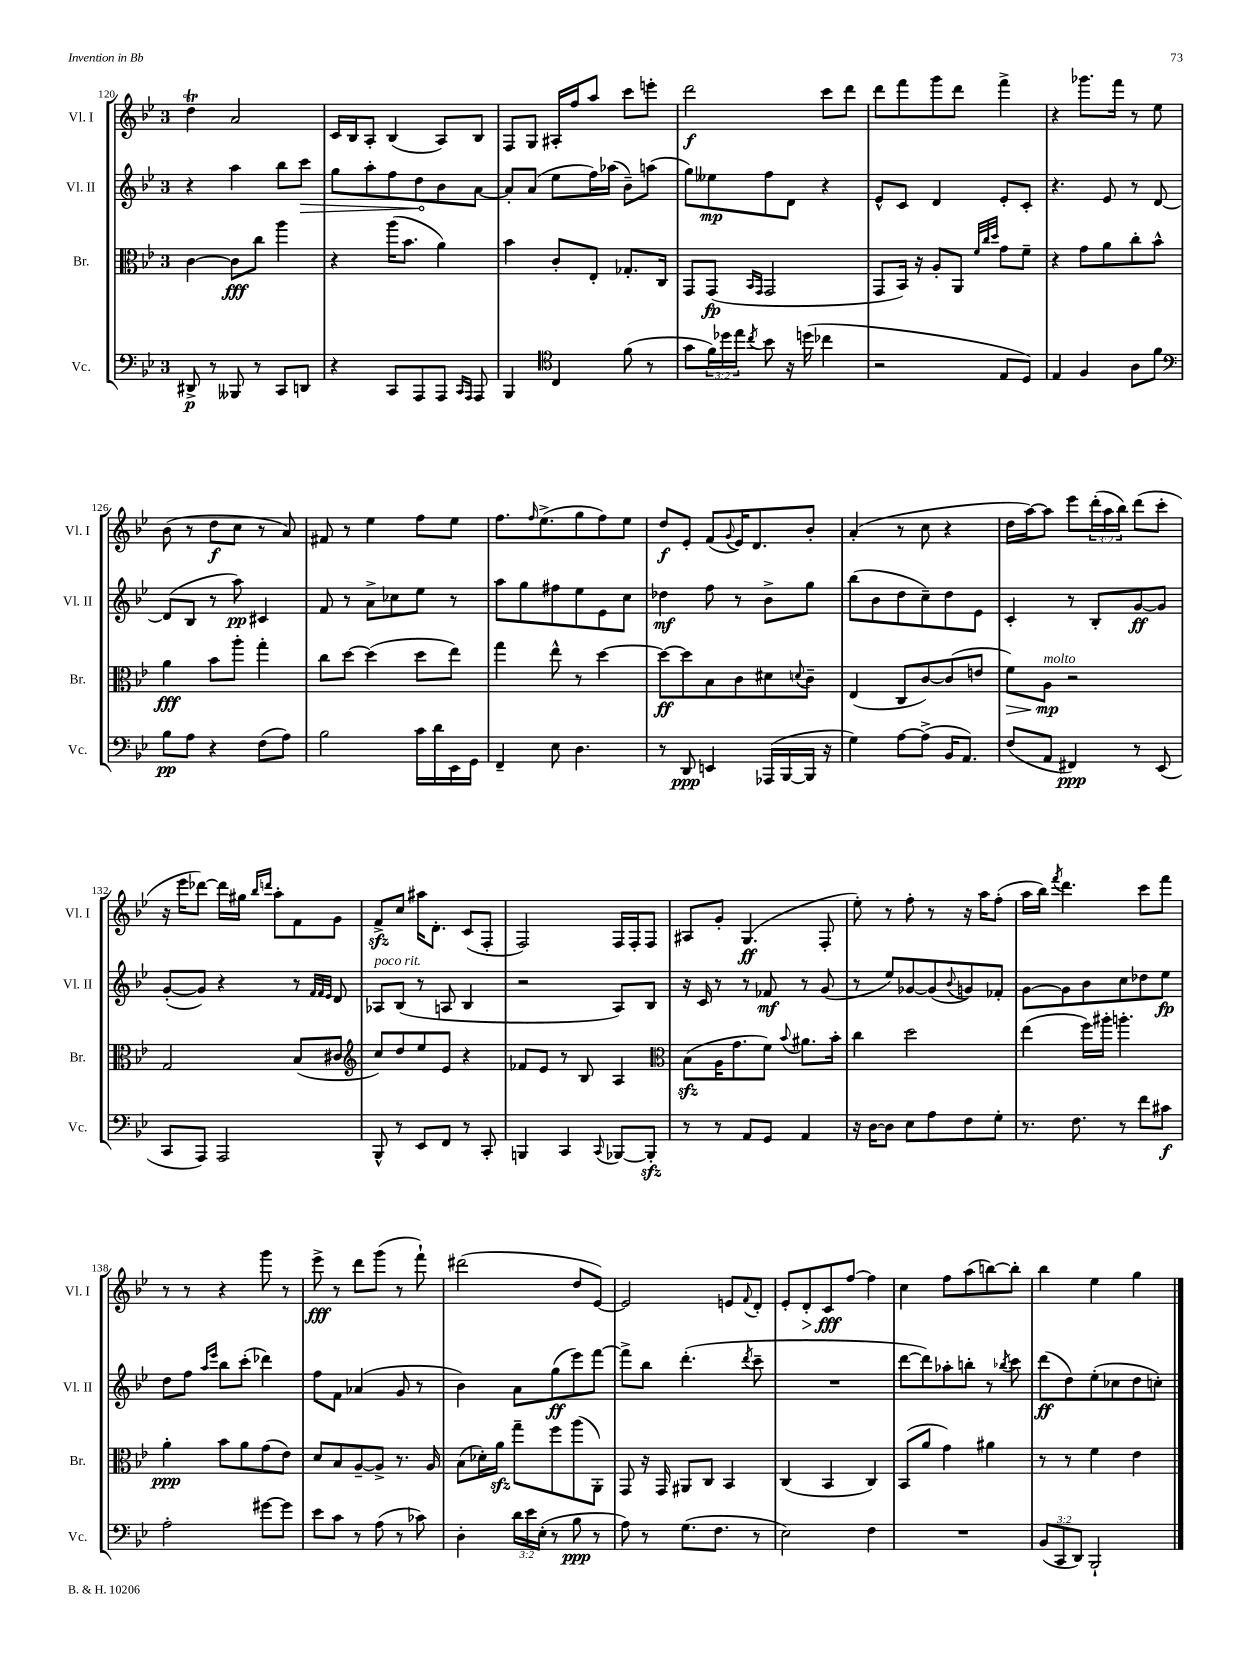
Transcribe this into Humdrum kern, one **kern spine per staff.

**kern	**dynam	**kern	**dynam	**kern	**dynam	**kern	**dynam
*part4	*part4	*part3	*part3	*part2	*part2	*part1	*part1
*staff4	*staff4	*staff3	*staff3	*staff2	*staff2	*staff1	*staff1
*I"Vc.	*	*I"Br.	*	*I"Vl. II	*	*I"Vl. I	*
*I'Vc.	*	*I'Br.	*	*I'Vl. II	*	*I'Vl. I	*
*clefF4	*	*clefC3	*	*clefG2	*	*clefG2	*
*k[b-e-]	*	*k[b-e-]	*	*k[b-e-]	*	*k[b-e-]	*
*M3/4	*	*M3/4	*	*M3/4	*	*M3/4	*
=120	=120	=120	=120	=120	=120	=120	=120
8DD#X^/	p	[4c\	.	4r	.	4ddt\	.
8r	.	.	.	.	.	.	.
8BBB--X/	.	8c\L]	fff	4aa\	.	2a/	.
8r	.	8cc\J	.	.	.	.	.
8CC/L	.	4aa\	.	8bb-\L	.	.	.
!	!	!	!	!	!LO:HP:b	!	!
8DDn/J	.	.	.	8ccc\J	>	.	.
=121	=121	=121	=121	=121	=121	=121	=121
4r	.	4r	.	8gg\L	.	16c/LL	.
.	.	.	.	.	.	16B-/J	.
.	.	.	.	8aa'\	.	8A'/J	.
8CC/L	.	(16aa\KL	.	8ff\	.	(4B-/	.
.	.	8.b-\J	.	.	.	.	.
8AAA/	.	.	.	8dd\	.	.	.
8AAA/J	.	4a\)	.	8b-\	]	8A/L)	.
16qqCC/LL	.	.	.	.	.	.	.
16qqAAA/JJ	.	.	.	.	.	.	.
8AAA/	.	.	.	[8a\J	.	8B-/J	.
=122	=122	=122	=122	=122	=122	=122	=122
4BBB-/	.	4b-\	.	8a'/L]	.	8F/L	.
.	.	.	.	(8a/J	.	8G/J	.
*clefC4	*	*	*	*	*	*	*
4C/	.	8c'/L	.	8ee-\L	.	16A#X'/LL	.
.	.	.	.	.	.	16ff/J	.
.	.	8E-'/J	.	16ff\L)	.	8aa/J	.
.	.	.	.	(16aa-X\JJ	.	.	.
(8f\	.	8.G-X'/L	.	8b-~\L)	.	8ccc\L	.
8r	.	.	.	(8aan\J	.	8eeen'\J	.
.	.	16C/Jk	.	.	.	.	.
=123	=123	=123	=123	=123	=123	=123	=123
8g\L	.	8GG/L	.	8gg\L)	.	2ddd\	f
24f\L)	.	(8GG/J	fp	8ee--X\	mp	.	.
24dd-X\	.	.	.	.	.	.	.
24ee-\JJ	.	.	.	.	.	.	.
.	.	16qqBB-/LL	.	.	.	.	.
8qcc/	.	16qqGG/JJ	.	.	.	.	.
8b-\	.	2GG/	.	8ff\	.	.	.
16r	.	.	.	8d\J	.	.	.
(16ddn\	.	.	.	.	.	.	.
4cc-X\	.	.	.	4r	.	8ccc\L	.
.	.	.	.	.	.	8ddd\J	.
=124	=124	=124	=124	=124	=124	=124	=124
2r	.	8GG/L	.	8e-^^/L	.	8ddd\L	.
.	.	16BB-/Jk)	.	8c/J	.	8fff\	.
.	.	16r	.	.	.	.	.
.	.	8A'/L	.	4d/	.	8ggg\	.
.	.	8AA/J	.	.	.	8ddd\J	.
.	.	32qqf/LLL	.	.	.	.	.
.	.	32qqcc/	.	.	.	.	.
.	.	32qqdd/JJJ	.	.	.	.	.
8E-/L	.	8g\L	.	8e-'/L	.	4fff^\	.
8D/J)	.	8f~\J	.	8c'/J	.	.	.
=125	=125	=125	=125	=125	=125	=125	=125
4E-/	.	4r	.	4.r	.	4r	.
4F/	.	8g\L	.	.	.	8.ggg-X\L	.
.	.	8a\	.	8e-/	.	.	.
.	.	.	.	.	.	16fff\Jk	.
8A\L	.	8cc'\	.	8r	.	8r	.
8f\J	.	8b-^^\J	.	[8d/	.	8ee-\	.
!!LO:LB:g=z
=126	=126	=126	=126	=126	=126	=126	=126
*clefF4	*	*	*	*	*	*	*
8B-\L	pp	4a\	fff	(8d/L]	.	(8b-\	.
8A\J	.	.	.	8B-/J	.	8r	.
4r	.	8b-\L	.	8r	.	8dd\L	f
.	.	8aa'\J	.	8aa\)	pp	8cc\J	.
(8F\L	.	4gg'\	.	4c#X/	.	8r	.
8A\J)	.	.	.	.	.	8a/)	.
=127	=127	=127	=127	=127	=127	=127	=127
2B-\	.	8cc\L	.	8f/	.	8f#X/	.
.	.	[8dd\J	.	8r	.	8r	.
.	.	(4dd\]	.	8a^\L	.	4ee-\	.
.	.	.	.	8cc-X\	.	.	.
16c\LL	.	8dd\L	.	8ee-\J	.	8ff\L	.
16d\	.	.	.	.	.	.	.
16EE-\	.	8ee-\J)	.	8r	.	8ee-\J	.
16GG\JJ	.	.	.	.	.	.	.
=128	=128	=128	=128	=128	=128	=128	=128
4FF~/	.	4gg\	.	8aa\L	.	8.ff\L	.
.	.	.	.	8gg\	.	.	.
.	.	.	.	.	.	16qqff/	.
.	.	.	.	.	.	(8.ee-^\	.
8E-\	.	8ee-^^\	.	8ff#X\	.	.	.
4.D\	.	8r	.	8ee-\	.	8gg\	.
.	.	[4dd\	.	8e-\	.	8ff\)	.
.	.	.	.	8cc\J	.	8ee-\J	.
=129	=129	=129	=129	=129	=129	=129	=129
8r	.	8dd\L_	ff	4dd-X\	mf	8dd/L	f
8DD/	ppp	8dd\]	.	.	.	8e-'/J	.
4EEn/	.	8B-\	.	8ff\	.	(8f/L	.
.	.	.	.	.	.	8qqg/	.
.	.	8c\	.	8r	.	16e-/K)	.
.	.	.	.	.	.	8.d/	.
(16AAA-X/LL	.	8d#X\	.	8b-^\L	.	.	.
[16BBB-/	.	.	.	.	.	.	.
.	.	8qqdn/	.	.	.	.	.
16BBB-/JJ]	.	8c~\J	.	8gg\J	.	8b-'/J	.
16r	.	.	.	.	.	.	.
=130	=130	=130	=130	=130	=130	=130	=130
4G\)	.	(4E-/	.	(8bb-\L	.	(4a'/	.
.	.	.	.	8b-\	.	.	.
[8A\L	.	8C/L	.	8dd\	.	8r	.
(8A^\J]	.	[8c/)	.	8cc~\)	.	8cc\	.
16BB-/KL	.	(8c/]	.	8dd\	.	4r	.
8.AA/J)	.	.	.	.	.	.	.
.	.	8en/J	.	8e-\J	.	.	.
=131	=131	=131	=131	=131	=131	=131	=131
!	!	!	!LO:HP:b	!	!	!	!
(8F/L	.	8f\L)	>	4c'/	.	16dd\LL	.
.	.	.	.	.	.	[16aa\J)	.
!	!	!LO:TX:a:i:t=molto	!	!	!	!	!
8AA/J	.	8A\J	mp	.	.	8aa\J]	.
4FF#X/)	ppp	2r	]	8r	.	8eee-\L	.
.	.	.	.	8B-'/L	.	(24ddd'\L	.
.	.	.	.	.	.	24aa\	.
.	.	.	.	.	.	24bb-\JJ)	.
8r	.	.	.	[8g/	ff	(8ddd\L	.
(8EE-/	.	.	.	8g/J]	.	8ccc'\J	.
!!LO:LB:g=z
=132	=132	=132	=132	=132	=132	=132	=132
8CC/L	.	2G/	.	([8g'/L	.	16r	.
.	.	.	.	.	.	16eee-\KL	.
8AAA/J)	.	.	.	8g/J])	.	[8ddd-X\J)	.
2AAA/	.	.	.	4r	.	16ddd-\LL]	.
.	.	.	.	.	.	16gg#X\JJ	.
.	.	.	.	.	.	16qqbb-/LL	.
.	.	.	.	.	.	16qqdddn/JJ	.
.	.	.	.	.	.	8aa'\L	.
.	.	(8B-/L	.	8r	.	8f\	.
.	.	.	.	32qqf/LLL	.	.	.
.	.	.	.	32qqf/	.	.	.
.	.	.	.	32qqe-/JJJ	.	.	.
.	.	8c#X/J	.	8d/	.	8g\J	.
=133	=133	=133	=133	=133	=133	=133	=133
*	*	*clefG2	*	*	*	*	*
!	!	!	!	!LO:TX:a:i:t=poco rit.	!	!	!
8BBB-^^/	.	8cc/L)	.	8A-X/L	.	8fzz^/L	.
8r	.	8dd/	.	(8B-/J	.	8cc/J	.
8EE-/L	.	8ee-/	.	8r	.	16aa#X\KL	.
.	.	.	.	.	.	8.d'\J	.
8FF/J	.	8e-/J	.	8An/	.	.	.
8r	.	4r	.	4B-/	.	(8c/L	.
8CC'/	.	.	.	.	.	8F'/J	.
=134	=134	=134	=134	=134	=134	=134	=134
4BBBn/	.	8f-X/L	.	2r	.	2F/)	.
.	.	8e-/J	.	.	.	.	.
4CC/	.	8r	.	.	.	.	.
.	.	8B-/	.	.	.	.	.
8qqCC/	.	.	.	.	.	.	.
[8BBB-X/L	.	4A/	.	8A/L)	.	16F/LL	.
.	.	.	.	.	.	16F'/J	.
8BBB-zz'/J]	.	.	.	8B-/J	.	8F/J	.
=135	=135	=135	=135	=135	=135	=135	=135
*	*	*clefC3	*	*	*	*	*
8r	.	(8B-zz\L	.	16r	.	8A#X/L	.
.	.	.	.	16c/	.	.	.
8r	.	16A\K	.	8r	.	8g'/J	.
.	.	8.g\	.	.	.	.	.
8AA/L	.	.	.	8r	.	(4.G/	ff
8GG/J	.	8f\J)	.	8f-X/	mf	.	.
.	.	8qqb-/	.	.	.	.	.
4AA/	.	8.a#X\L	.	8r	.	.	.
.	.	.	.	(8g/	.	8F'/	.
.	.	16b-'\Jk	.	.	.	.	.
=136	=136	=136	=136	=136	=136	=136	=136
16r	.	4cc\	.	8r	.	8ee-'\)	.
[16D\KL	.	.	.	.	.	.	.
8D\J]	.	.	.	8ee-/L)	.	8r	.
8E-\L	.	2dd\	.	[8g-X/	.	8ff'\	.
8A\	.	.	.	(8g-/]	.	8r	.
.	.	.	.	8qqb-/	.	.	.
8F\	.	.	.	8gn/)	.	16r	.
.	.	.	.	.	.	16aa\KL	.
8G'\J	.	.	.	8f-X'/J	.	(8ff'\J	.
=137	=137	=137	=137	=137	=137	=137	=137
8.r	.	(4ee-\	.	[8g\L	.	16aa\LL	.
.	.	.	.	.	.	16bb-\JJ)	.
.	.	.	.	.	.	8qfff/	.
.	.	.	.	8g\]	.	4.ddd\	.
8.F\	.	.	.	.	.	.	.
.	.	16ff\LL)	.	8b-\	.	.	.
.	.	16aa#X'\JJ	.	.	.	.	.
8r	.	4.aan'\	.	8cc\	.	.	.
8f\L	.	.	.	8dd-X\	.	8ccc\L	.
8c#X\J	f	.	.	8ee-\J	fp	8fff\J	.
!!LO:LB:g=z
=138	=138	=138	=138	=138	=138	=138	=138
2A'\	.	4a'\	ppp	8dd\L	.	8r	.
.	.	.	.	8ff\J	.	8r	.
.	.	.	.	16qqaa/LL	.	.	.
.	.	.	.	16qqeee-/JJ	.	.	.
.	.	8b-\L	.	8bb-\L	.	4r	.
.	.	8a\	.	(8ccc'\J	.	.	.
[8g#X\L	.	(8g\	.	4ddd-X\)	.	8ggg\	.
8g#\J]	.	8e-\J)	.	.	.	8r	.
=139	=139	=139	=139	=139	=139	=139	=139
8e-\L	.	8d/L	.	8ff\L	.	8eee-^\	fff
8c\J	.	8B-/	.	8f\J	.	8r	.
8r	.	[8A~/	.	(4a-X/	.	8ddd\L	.
(8A\	.	8A^/J]	.	.	.	(8ggg\J	.
8r	.	8.r	.	8g/	.	8r	.
8c-X\)	.	.	.	8r	.	8fff`\)	.
.	.	16A/	.	.	.	.	.
=140	=140	=140	=140	=140	=140	=140	=140
4D'\	.	(8B-\L	.	4b-\)	.	(2ddd#X\	.
.	.	16d-X'\L)	.	.	.	.	.
.	.	16azz\JJ	.	.	.	.	.
24d\LL	.	8gg~\L	.	8a\L	.	.	.
24e-\	.	.	.	.	.	.	.
(24E-'\JJ	.	.	.	.	.	.	.
8r	.	8ff\	.	(8gg\	ff	.	.
8B-\	ppp	(8aa\	.	8eee-\)	.	8dd/L	.
8r	.	8AA'\J)	.	[8fff\J	.	[8e-/J)	.
=141	=141	=141	=141	=141	=141	=141	=141
8A\)	.	8GG/	.	8fff^\L]	.	2e-/]	.
8r	.	16r	.	8bb-\J	.	.	.
.	.	16GG/	.	.	.	.	.
(8.G\L	.	8AA#X/L	.	(4.ddd'\	.	.	.
.	.	8C/J	.	.	.	.	.
8.F\J	.	.	.	.	.	.	.
.	.	4BB-/	.	.	.	8en/L	.
.	.	.	.	8qddd/	.	8qqf/	.
8r	.	.	.	8ccc~\	.	8d'/J	.
=142	=142	=142	=142	=142	=142	=142	=142
2E-\)	.	(4C/	.	2.r	.	8e-'/L	.
!	!	!	!	!	!	!	!LO:HP:b
.	.	.	.	.	.	8d'/	>
.	.	4BB-/	.	.	.	8c/	fff
.	.	.	.	.	.	[8ff/J	]
4F\	.	4C/)	.	.	.	4ff\]	.
=143	=143	=143	=143	=143	=143	=143	=143
2.r	.	(8BB-/L	.	[8ddd\L	.	4cc\	.
.	.	8a/J	.	8ddd\])	.	.	.
.	.	4g\)	.	8aa-X'\	.	8ff\L	.
.	.	.	.	8bbn'\J	.	(8aa\	.
.	.	4a#X\	.	8r	.	[8bbn\)	.
.	.	.	.	8qbb-X/	.	.	.
.	.	.	.	8ccc\	.	8bb'\J]	.
=144	=144	=144	=144	=144	=144	=144	=144
(12BB-/L	.	8r	.	(8ddd\L	ff	4bb-\	.
12CC/	.	.	.	.	.	.	.
.	.	8r	.	8dd\)	.	.	.
12DD/J)	.	.	.	.	.	.	.
2BBB-`/	.	4f\	.	(8ee-'\	.	4ee-\	.
.	.	.	.	8cc-X\	.	.	.
.	.	4e-\	.	8dd\	.	4gg\	.
.	.	.	.	8ccn'\J)	.	.	.
==	==	==	==	==	==	==	==
*-	*-	*-	*-	*-	*-	*-	*-
